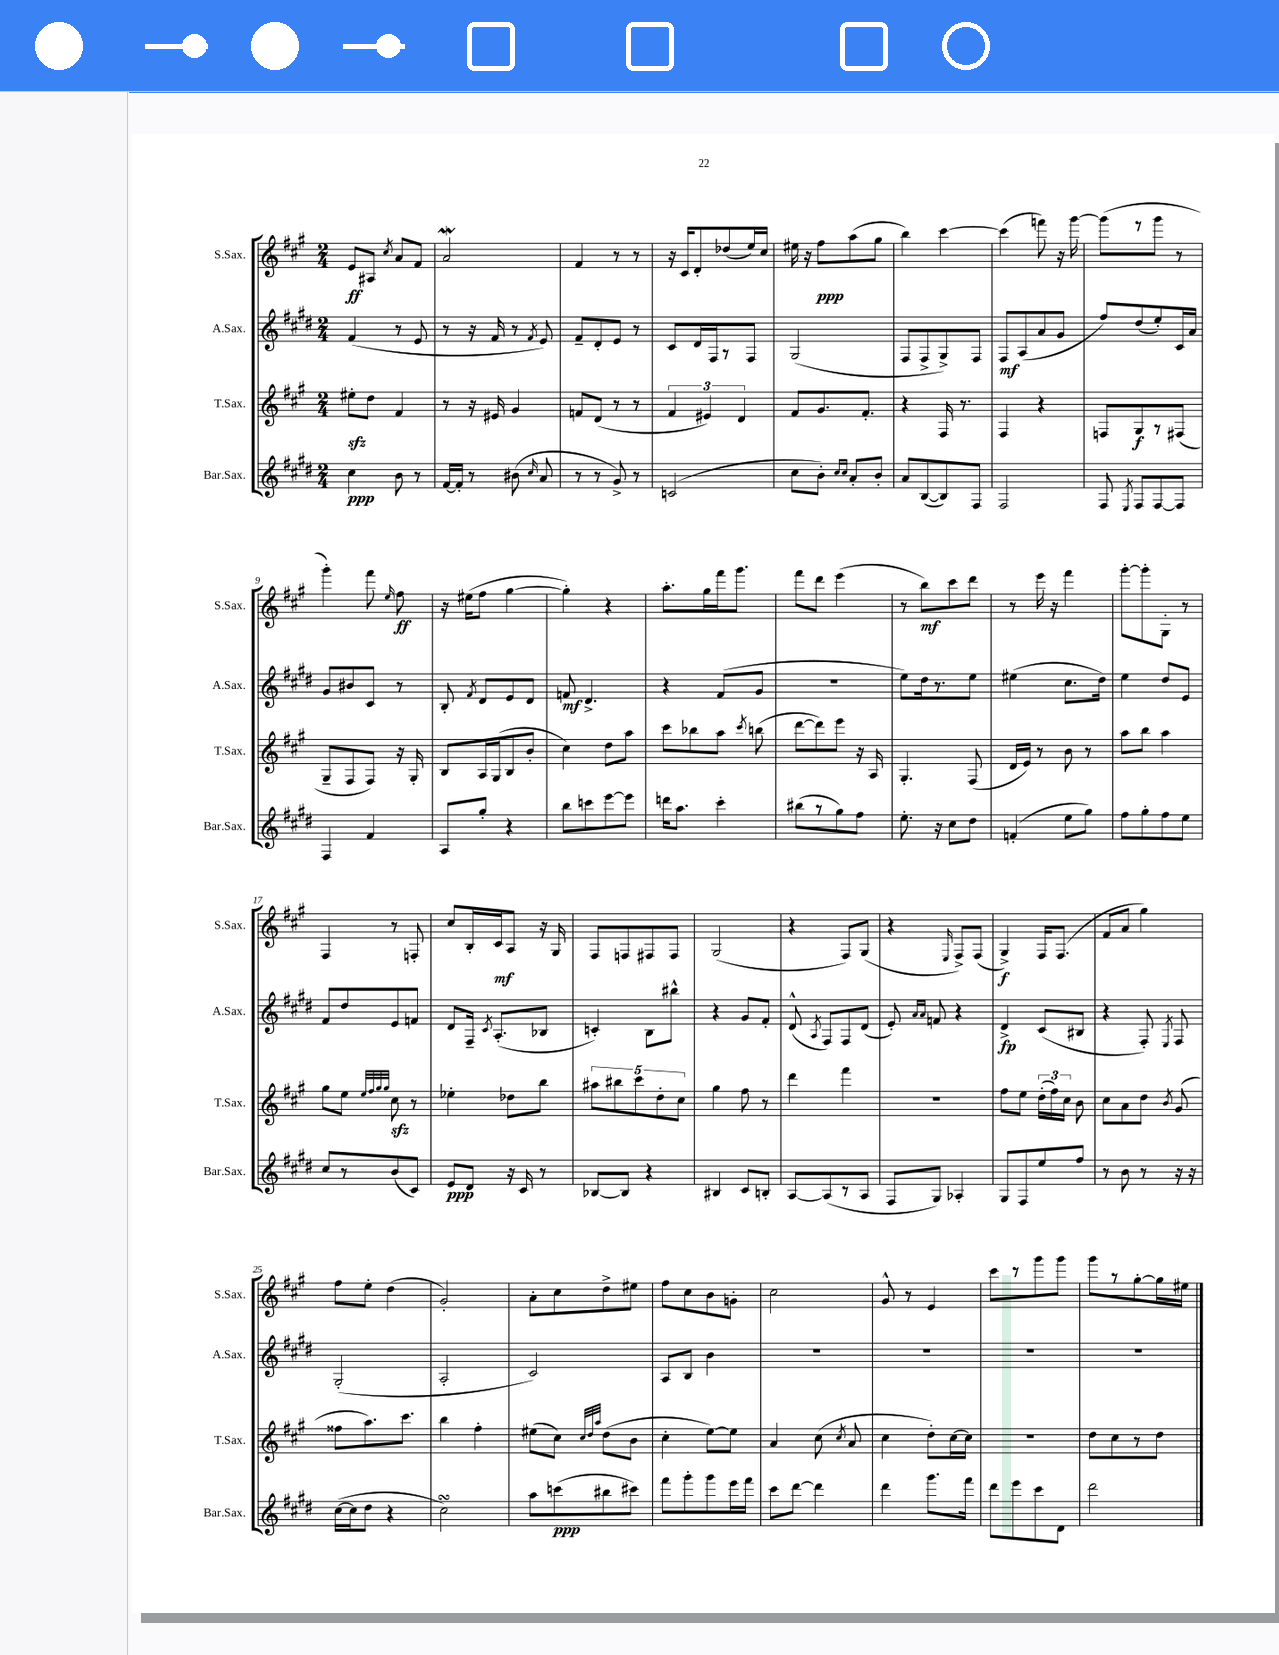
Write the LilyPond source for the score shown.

<<
\new StaffGroup <<
\new Staff = "s0" \with { instrumentName = "S.Sax." shortInstrumentName = "S.Sax." } {
    \clef treble \key a \major \numericTimeSignature \time 2/4
    \autoBeamOff e'8[\ff ais8] \acciaccatura { cis''8 } a'8[ fis'8] |
    a'2\mordent |
    fis'4 r8 r8 |
    r16 cis'16[ d'8-. des''8( e''16) cis''16] |
    eis''16 r16 fis''8[\ppp a''8( gis''8] |
    b''4) cis'''4~ |
    cis'''4( f'''8) r16 gis'''16~ |
    gis'''8[( r8 gis'''8] r8 |
    gis'''4-.) fis'''8 \grace { e''16 } fis''8\ff |
    r16 eis''16[( fis''8] gis''4~ |
    gis''4-.) r4 |
    a''8.[-. gis''16 fis'''16 gis'''8.] |
    fis'''8[ d'''8] e'''4( |
    r8 b''8[\mf) cis'''8 d'''8] |
    r8 e'''16 r16 fis'''4 |
    gis'''8[~-. gis'''8-. gis8]-. r8 |
    fis4 r8 f8-. |
    cis''8[ b16-. cis'16\mf a8] r16 gis16 |
    fis8[ f8 fis8 fis8] |
    gis2( |
    r4 fis8[) gis8]( |
    r4 \grace { e16 } fis8[->) fis8]( |
    gis4->\f) fis16[ fis8.]( |
    fis'8[ a'8] gis''4) |
    fis''8[ e''8]-. d''4( |
    gis'2-.) |
    a'8[-. cis''8 d''8-> eis''8] |
    fis''8[ cis''8 b'8 g'8]-. |
    cis''2 |
    gis'8-^ r8 e'4 |
    cis'''8[ r8 gis'''8 gis'''8] |
    gis'''8[ r8 gis''8~-. gis''16 eis''16] \bar "|." |
}
\new Staff = "s1" \with { instrumentName = "A.Sax." shortInstrumentName = "A.Sax." } {
    \clef treble \key e \major \numericTimeSignature \time 2/4
    \autoBeamOff fis'4( r8 e'8 |
    r8 r16 fis'16 r8 \acciaccatura { fis'8 } e'8) |
    fis'8[-- dis'8-. e'8] r8 |
    cis'8[ dis'16 fis16 r8 fis8] |
    gis2( |
    fis8[ fis8-> gis8->) fis8] |
    fis8[\mf a8( a'8 gis'8] |
    fis''8[) dis''8( e''8-.) cis'16 a'16] |
    gis'8[ bis'8 cis'8] r8 |
    b8-. \acciaccatura { fis'8 } dis'8[ e'8 dis'8] |
    f'8\mf dis'4.-> |
    r4 fis'8[( gis'8] |
    r2 |
    e''8[) dis''16 r8. e''8] |
    eis''4( cis''8.[ dis''16]) |
    e''4 dis''8[ e'8] |
    fis'8[ dis''8 e'8 f'8] |
    dis'8[ fis16]-- \acciaccatura { cis'8 } a8.[-.( bes8] |
    c'4-.) b8[ bis''8]-^ |
    r4 gis'8[ fis'8]-. |
    dis'8-^( \acciaccatura { a8 } fis8[) fis8 dis'8]( |
    e'8-.) \grace { a'16[ a'16] } f'8 r4 |
    dis'4->\fp cis'8[( bis8] |
    r4 fis8-.) \acciaccatura { e8 } fis8 |
    gis2-.( |
    a2-. |
    cis'2) |
    a8[ b8] b'4 |
    R2 |
    R2 |
    R2 |
    R2 \bar "|." |
}
\new Staff = "s2" \with { instrumentName = "T.Sax." shortInstrumentName = "T.Sax." } {
    \clef treble \key a \major \numericTimeSignature \time 2/4
    \autoBeamOff eis''8[-.\sfz d''8] fis'4 |
    r8 r16 eis'16 gis'4 |
    f'8[ d'8]( r8 r8 |
    \tuplet 3/2 { fis'4 eis'4) d'4 } |
    fis'8[ gis'8. fis'8.]-. |
    r4 fis16 r8. |
    fis4 r4 |
    f8[ gis8\f r8 fis8]( |
    gis8[-- fis8 fis8]) r16 gis16-. |
    b8[ a16 gis16( b8 b'8]-. |
    cis''4) d''8[ a''8] |
    cis'''8[ bes''8 a''8] \acciaccatura { cis'''8 } b''8( |
    d'''8[~ d'''8) e'''8] r16 a16 |
    gis4.-. fis8( |
    d'16[ e'16]) r8 b'8 r8 |
    a''8[ b''8] a''4 |
    gis''8[ e''8] \grace { e''32[ fis''32 gis''32 gis''32] } cis''8\sfz r8 |
    ees''4-. des''8[ b''8] |
    \tuplet 5/4 { ais''8[ bis''8 cis'''8 d''8-. cis''8] } |
    gis''4 fis''8 r8 |
    d'''4 fis'''4 |
    r2 |
    fis''8[ e''8] \tuplet 3/2 { d''16[-.( fis''16) cis''16] } b'8 |
    cis''8[ a'8 d''8] \acciaccatura { b'8 } gis'8( |
    fisis''8[ a''8.) cis'''8.] |
    b''4 fis''4-. |
    eis''8[( cis''8]) \grace { cis''32[ d''32 a''32] } d''8[( b'8] |
    cis''4-. e''8[~) e''8] |
    a'4 cis''8( \acciaccatura { cis''8 } a'8 |
    cis''4 d''8[-.) cis''16~ cis''16] |
    R2 |
    d''8[ cis''8 r8 d''8] \bar "|." |
}
\new Staff = "s3" \with { instrumentName = "Bar.Sax." shortInstrumentName = "Bar.Sax." } {
    \clef treble \key e \major \numericTimeSignature \time 2/4
    \autoBeamOff cis''4\ppp b'8 r8 |
    fis'16[~ fis'16]-. r8 bis'8( \grace { cis''16 } a'8 |
    r8 r8 gis'8->) r8 |
    c'2( |
    cis''8[ b'8]-.) \grace { cis''16[ cis''16] } a'8[-. b'8]-. |
    a'8[ b8~( b8) fis8] |
    fis2 |
    fis8 \acciaccatura { e8 } fis8[ fis8~ fis8] |
    fis4 fis'4 |
    a8[ gis''8]-. r4 |
    b''8[ c'''8 e'''8~ e'''8] |
    d'''16[ a''8.] cis'''4-. |
    bis''8[( r8 gis''8) fis''8] |
    e''8.-. r16 cis''8[ dis''8] |
    f'4-.( e''8[ gis''8]) |
    fis''8[ gis''8-. fis''8 e''8] |
    cis''8[ r8 b'8( cis'8]) |
    e'8[\ppp dis'8] r16 cis'16 r8 |
    bes8[~ bes8] r4 |
    bis4 cis'8[ b8]-. |
    a8[~ a8( r8 a8] |
    fis8[ gis8]) aes4-. |
    gis8[ fis8 e''8 fis''8] |
    r8 b'8 r8 r16 r16 |
    cis''16[~( cis''16 dis''8] r4 |
    cis''2\turn) |
    a''8[ c'''8\ppp( bis''8 cis'''8]) |
    fis'''8[ gis'''8-. gis'''8 e'''16 fis'''16] |
    cis'''8[ dis'''8]~ dis'''4 |
    dis'''4 gis'''8.[ fis'''16] |
    dis'''8[ e'''8 cis'''8 dis'8] |
    dis'''2 \bar "|." |
}
>>
>>
